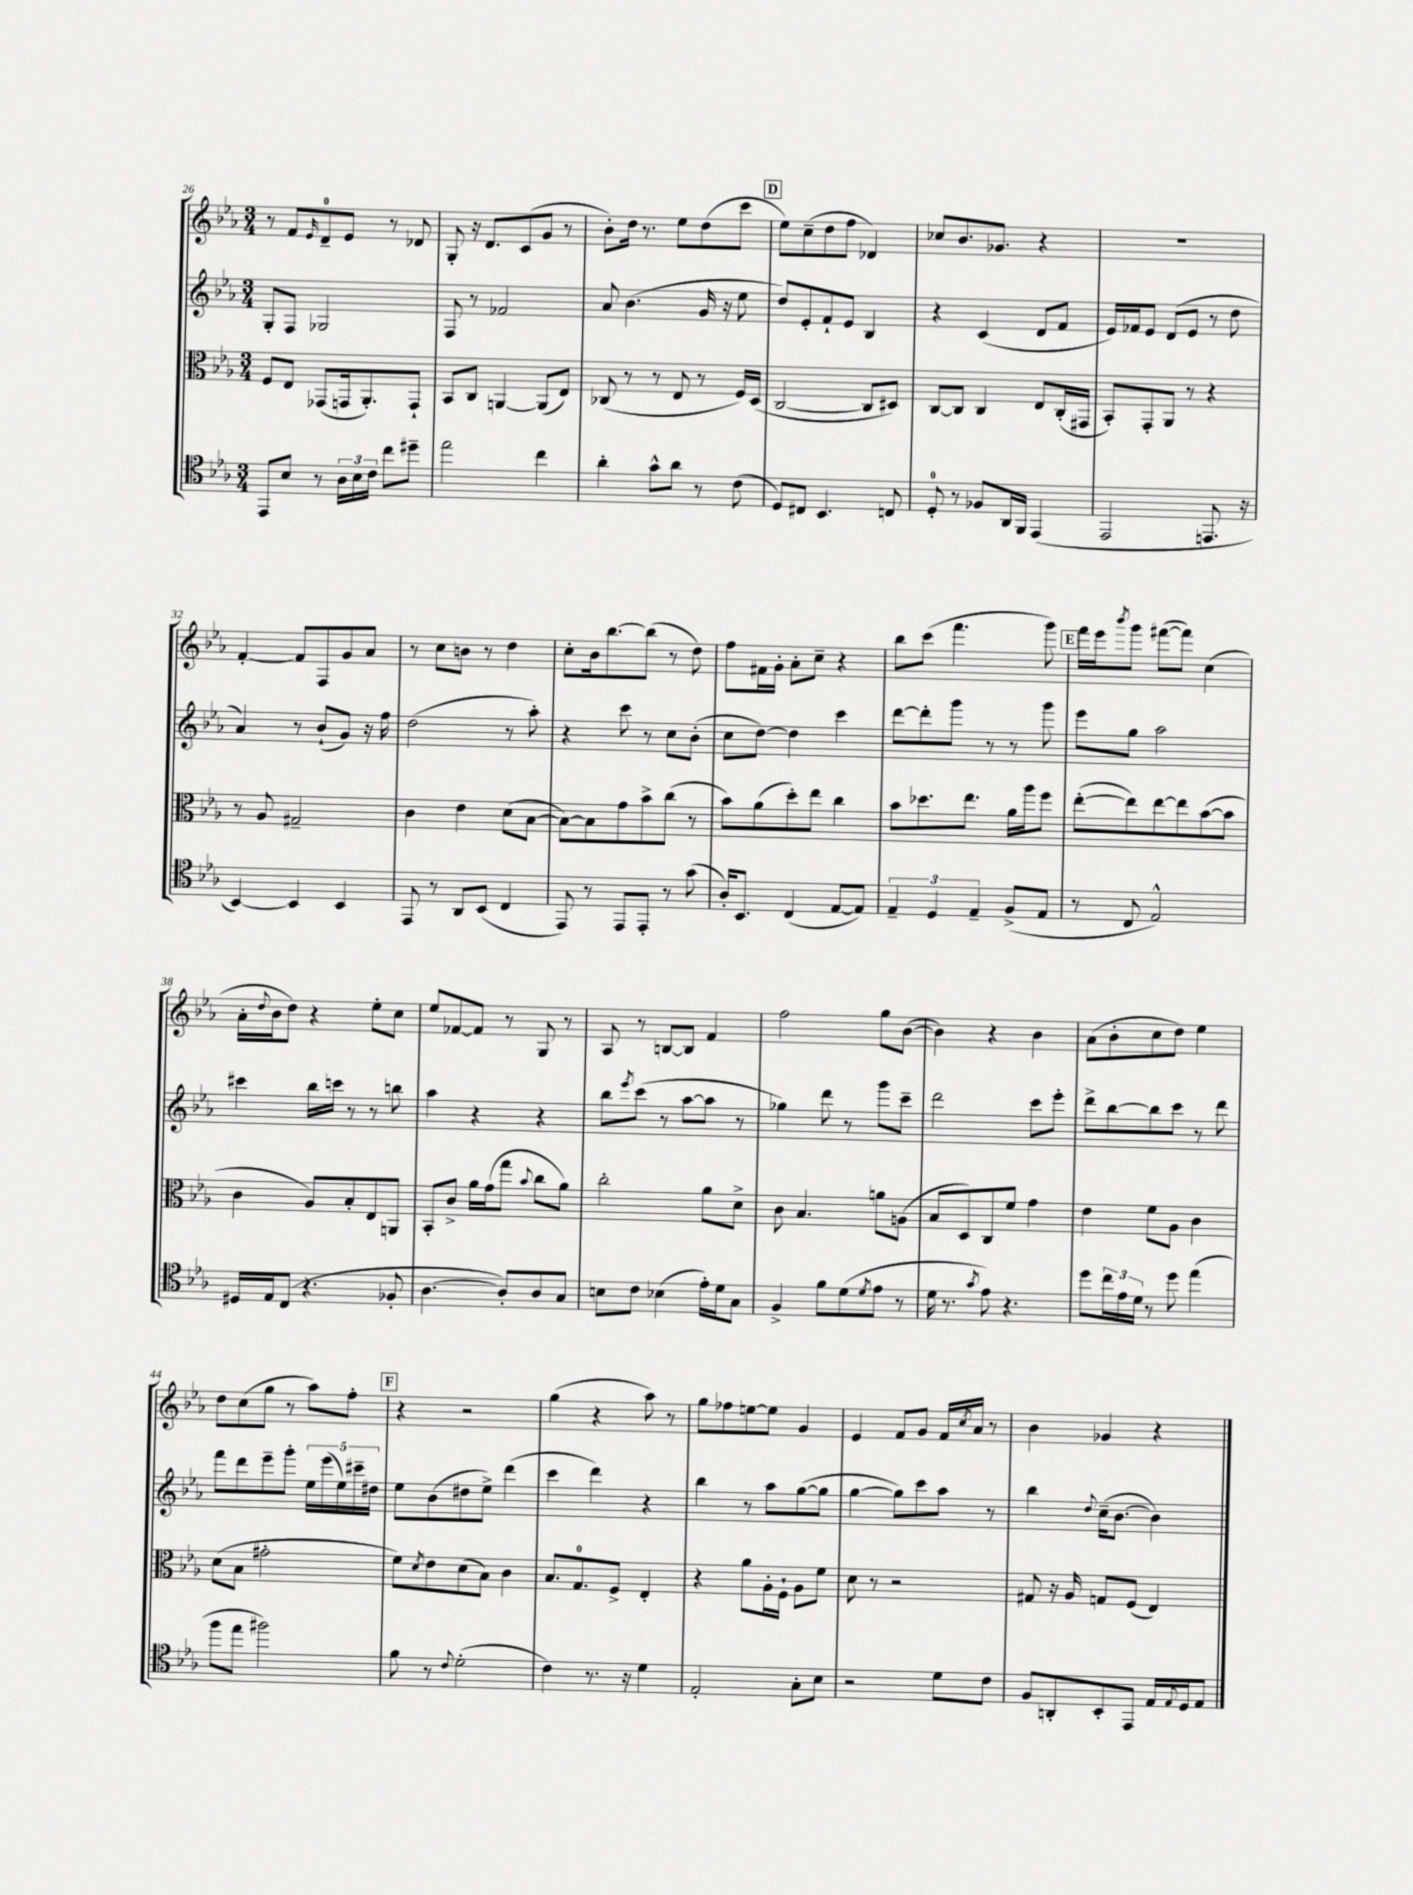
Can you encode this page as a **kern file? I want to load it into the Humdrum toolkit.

**kern	**kern	**kern	**kern
*part4	*part3	*part2	*part1
*staff4	*staff3	*staff2	*staff1
*clefC4	*clefC3	*clefG2	*clefG2
*k[b-e-a-]	*k[b-e-a-]	*k[b-e-a-]	*k[b-e-a-]
*M3/4	*M3/4	*M3/4	*M3/4
=26	=26	=26	=26
8EE-/L	8F/L	8G'/L	8r
8B-/J	8E-/J	8F/J	8f/L
.	.	.	16qqe-/
8r	(8GG-X/L	2G-X/	8d~/
24A-\LL	16GGn/k	.	8e-/J
24B-\	.	.	.
.	8.AA-'/)	.	.
24c\JJ	.	.	.
8cc\L	.	.	8r
8dd#X~\J	8GG`/J	.	8d-X/
=27	=27	=27	=27
2ee-\	8BB-/L	8F/	8G'/
.	8C/J	8r	16r
.	.	.	8.d/L
.	[4AAn/	2f-X/	.
.	.	.	(8c/
4cc\	(8AA/L]	.	8g/J
.	8E-/J)	.	8r
=28	=28	=28	=28
4a-'\	(8C-X/	8a-/	8b-'\L)
.	8r	(4.b-\	16dd\Jk
.	.	.	8.r
8g^^\L	8r	.	.
8a-\J	8E-/	.	8ee-\L
8r	8r	16g/	(8dd\
.	.	16r	.
(8c\	16F/LL)	8ee-\	8ccc\J
.	(16D/JJ	.	.
!!LO:REH:place=s1:t=D
=29	=29	=29	=29
8D/L)	[2C/	8dd/L)	8ee-\L)
8C#X/J	.	8e-'/	(8cc~\
4.BB-/	.	8f`/	8dd\
.	.	8e-/J	8ff\J
.	8C/L]	4B-/	4d-X/)
8Cn/	8D#X/J)	.	.
=30	=30	=30	=30
8D'/	[8C/L	4r	8cc-X/L
8r	8C/J]	.	8.b-/
8F-X/L	4C/	(4c/	.
.	.	.	8.g-X/J
16AA-/L	.	.	.
16FF/JJ	.	.	.
(4EE-/	8E-/L	8d/L	4r
.	(16C'/L	8f/J	.
.	16GG#X/JJ	.	.
=31	=31	=31	=31
2EE-/	8BB-'/L)	16e-/LL)	2.r
.	.	16f-X/J	.
.	8GG'/	8e-/J	.
.	8AA-/J	(8d/L	.
.	8r	8e-/J	.
8.EEn/	4r	8r	.
.	.	8dd\	.
16r	.	.	.
!!LO:LB:g=z
=32	=32	=32	=32
[4BB-/)	8r	4a-/)	[4f'/
.	8A-/	.	.
4BB-/]	2G#X~/	8r	8f/L]
.	.	(8b-`/L	8F/
4BB-/	.	8g/J)	8g/
.	.	16r	8a-/J
.	.	16ff\	.
=33	=33	=33	=33
8EE-/	4c\	(2dd\	8r
8r	.	.	8cc\L
8AA-/L	4e-\	.	8bn\J
(8BB-/J	.	.	8r
4C/	(8d\L	8r	4dd\
.	[8B-\J	8aa-'\)	.
=34	=34	=34	=34
8EE-/)	8B-\L_)	4r	8cc'\L
8r	8B-\]	.	16b-\k
.	.	.	[8.bb-\
8EE-/L	8g\	8ccc\	.
8EE-'/J	8b-^\	8r	(8bb-\J]
8r	(8cc\J	8cc\L	8r
(8g\	8r	(8b-'\J	8dd\)
=35	=35	=35	=35
16A-'/KL)	8b-\L)	8cc\L	8ff\L
8.BB-/J	.	.	.
.	(8a-\	[8dd\J)	16f#X\L
.	.	.	16g'\JJ
(4C/	8dd'\)	4dd\]	8a-'\L
.	8ee-\J	.	8cc~\J
[8E-/L	4cc\	4ccc\	4r
8E-/J])	.	.	.
=36	=36	=36	=36
6E-~/	8b-\L	[8ddd\L	8bb-\L
.	8.dd-X\	8ddd'\]	(8ccc\J
6D/	.	.	.
.	.	8ggg\J	4.fff\
.	8.ee-\J	.	.
6E-~/	.	.	.
.	.	8r	.
(8F^/L	16a-\LL	8r	.
.	16aa-\J	.	.
8E-/J	8ff\J	8ggg\	8ggg\)
!!LO:REH:place=s1:t=E
=37	=37	=37	=37
8r	([8ee-'\L	8eee-\L	16fff\LL
.	.	.	16eee-\J
.	.	.	8qbbb-/
8C/	8ee-\])	8gg\J	8ggg\J
2E-^^/)	[8ee-\	2aa-\	([8fff#X\L
.	8ee-\]	.	8fff#\J])
.	([8b-\	.	(4cc\
.	8b-\J]	.	.
!!LO:LB:g=z
=38	=38	=38	=38
16D#X/LL	4c\	4ccc#X\	16a-'\LL
.	.	.	8qqdd/
16E-/J	.	.	16b-\J
(8C/J	.	.	8dd\J)
4.r	8A-/L)	16bb-\LL	4r
.	.	16cccn\JJ	.
.	8B-'/	8r	.
.	8E-/	8r	8ee-'\L
8F-X'/	8AAn/J	8bbn\	8cc\J
=39	=39	=39	=39
[4.A-\	8BB-'/L	4aa-\	8ee-/L
.	8c^/J	.	[8f-X/
.	16a-\LL	4r	8f-/J]
.	(16g\J	.	.
8A-'/L])	8gg\J	.	8r
.	8qqb-/	.	.
8A-/	8cc\L	4r	8G/
8G/J	8a-\J)	.	8r
=40	=40	=40	=40
8Bn\L	2cc'\	8bb-\L	8A-/
.	.	8qeee-/	.
8c\J	.	(8ccc\J	8r
(4B-X\	.	8r	[8Bn/L
.	.	[8aa-\L	8B/J]
16e-'\LL)	8a-\L	8aa-\J]	4f/
16d\J	.	.	.
8G\J	8d^\J	8r	.
=41	=41	=41	=41
4F^/	8c\	4gg-X\)	2ff\
.	4.B-/	.	.
8f\L	.	8ddd\	.
(8d\	.	8r	.
8qd/	.	.	.
8e-\J	8an\L	8ggg\L	8gg\L
8r	(8An\J	8ccc~\J	([8b-\J
=42	=42	=42	=42
16d\	8B-/L	2ddd\	4b-\])
8.r	.	.	.
.	8D/)	.	.
8qg/	.	.	.
8e-\)	8C/	.	4r
4.r	8f/J	.	.
.	4g\	8ccc\L	4b-\
.	.	8eee-'\J	.
=43	=43	=43	=43
8dd\L	4e-\	8ddd^\L	(8a-\L
24cc\L	.	[8bb-\	8b-'\
24e-\	.	.	.
24d\JJ	.	.	.
8r	8f\L	8bb-\]	8cc\
8dd\	8A-\J	8ccc\J	8dd\J)
(4ee-\	4c\	8r	4ee-\
.	.	8ddd\	.
!!LO:LB:g=z
=44	=44	=44	=44
8ff\L	(8d\L	8fff\L	8dd\L
8ee-\J	8B-\J	8ddd\	(8cc\
2ff#X\)	2g#X'\	8eee-~\	8gg\J
.	.	8ggg'\J	8r
.	.	20ee-\LL	8aa-\L)
.	.	(20eee-\	.
.	.	20ee-\)	.
.	.	.	8ff'\J
.	.	20ccc#X~\	.
.	.	20dd#X\JJ	.
!!LO:REH:place=s1:t=F
=45	=45	=45	=45
8f\	8f\L)	8ee-\L	4r
.	8qd/	.	.
8r	8e-\	(8b-\	.
8qqc/	.	.	.
(2d'\	(8d\	8dd#X\	2r
.	8B-\J)	8ee-^\J)	.
.	4c\	(4ddd\	.
=46	=46	=46	=46
4c\)	8.B-/L	4ccc\	(4gg\
.	8.G/	.	.
8.r	.	4ddd\)	4r
.	8F^/J	.	.
16r	.	.	.
4d\	4E-'/	4r	8aa-\)
.	.	.	8r
=47	=47	=47	=47
2E-'/	4r	4bb-\	8gg\L
.	.	.	8ff-X\
.	8a-\L	8r	[8een\
.	16A-'\L	8aa-\L	8ee\J]
.	16F`\JJ	.	.
8G'\L	8A-\L	([8gg\	4g/
8B-\J	8f\J	8gg\J]	.
=48	=48	=48	=48
2r	8d\	[4gg\	4e-/
.	8r	.	.
.	2r	8gg\L])	8f/L
.	.	8ccc\	8g/J
8d\L	.	8aa-\J	16f/LL
.	.	.	8qcc/
.	.	.	16a-/JJ
8c\J	.	8r	8r
=49	=49	=49	=49
8F/L	8G#X/	4bb-\	4b-\
8AAn'/	16r	.	.
.	16A-/	.	.
.	.	8qqdd/	.
8BB-'/	8Gn/L	(16cc~\KL	4g-X/
.	.	[8.b-\J	.
8EE-/J	(8F/J	.	.
16E-/LL	4E-/)	4b-\])	4r
8qqE-/	.	.	.
16D/J	.	.	.
8E-/J	.	.	.
==	==	==	==
*-	*-	*-	*-
